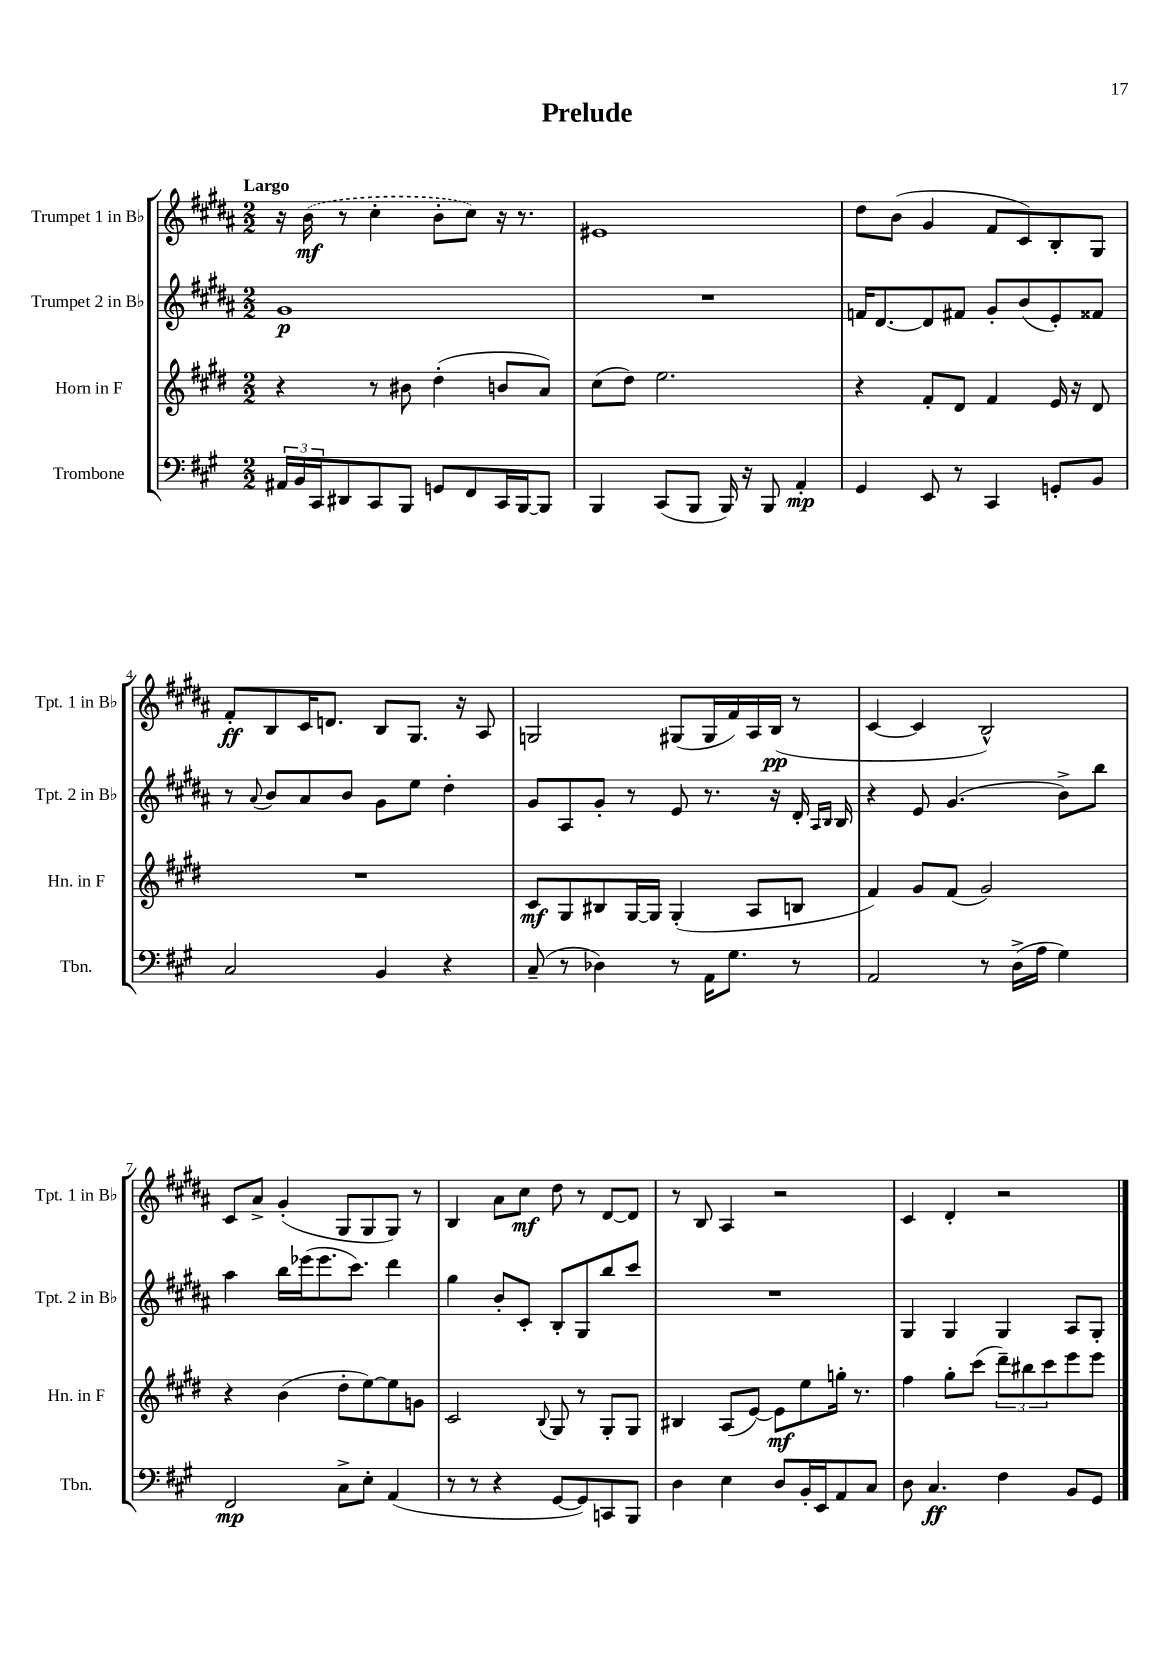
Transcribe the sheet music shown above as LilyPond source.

\header { title = "Prelude" }
<<
\new StaffGroup <<
\new Staff = "s0" \with { instrumentName = "Trumpet 1 in Bb" shortInstrumentName = "Tpt. 1 in Bb" } {
    \clef treble \key b \major \numericTimeSignature \time 2/2 \tempo "Largo"
    r16 \once \slurDashed b'16\mf( r8 cis''4-. b'8-. cis''8) r16 r8. |
    eis'1 |
    dis''8 b'8( gis'4 fis'8 cis'8) b8-. gis8 |
    fis'8-.\ff b8 cis'16 d'8. b8 gis8. r16 ais8 |
    g2 gis8( gis16 fis'16) ais16 b16\pp( r8 |
    cis'4~ cis'4 b2-^) |
    cis'8 ais'8-> gis'4-.( gis8 gis8 gis8) r8 |
    b4 ais'8 cis''8\mf dis''8 r8 dis'8~ dis'8 |
    r8 b8 ais4 r2 |
    cis'4 dis'4-. r2 \bar "|." |
}
\new Staff = "s1" \with { instrumentName = "Trumpet 2 in Bb" shortInstrumentName = "Tpt. 2 in Bb" } {
    \clef treble \key b \major \numericTimeSignature \time 2/2
    gis'1\p |
    R1 |
    f'16 dis'8.~ dis'8 fis'8 gis'8-. b'8( e'8-.) fisis'8 |
    r8 \appoggiatura { ais'8 } b'8 ais'8 b'8 gis'8 e''8 dis''4-. |
    gis'8 ais8 gis'8-. r8 e'8 r8. r16 dis'16-. \grace { ais16 b16 } b16 |
    r4 e'8 gis'4.( b'8->) b''8 |
    ais''4 b''16 ees'''16( ees'''8. cis'''8.) dis'''4 |
    gis''4 b'8-. cis'8-. b8-. gis8 b''8 cis'''8 |
    R1 |
    gis4 gis4 gis4 ais8 gis8-. \bar "|." |
}
\new Staff = "s2" \with { instrumentName = "Horn in F" shortInstrumentName = "Hn. in F" } {
    \clef treble \key e \major \numericTimeSignature \time 2/2
    r4 r8 bis'8 dis''4-.( b'8 a'8) |
    cis''8( dis''8) e''2. |
    r4 fis'8-. dis'8 fis'4 e'16 r16 dis'8 |
    R1 |
    cis'8\mf gis8 bis8 gis16~ gis16 gis4-.( a8 b8 |
    fis'4) gis'8 fis'8( gis'2) |
    r4 b'4( dis''8-. e''8~) e''8 g'8 |
    cis'2 \appoggiatura { b8 } gis8 r8 gis8-. gis8 |
    bis4 a8( e'8~) e'8\mf e''8 g''16-. r8. |
    fis''4 gis''8-. cis'''8( \tuplet 3/2 { dis'''8--) bis''8 cis'''8 } e'''8 e'''8 \bar "|." |
}
\new Staff = "s3" \with { instrumentName = "Trombone" shortInstrumentName = "Tbn." } {
    \clef bass \key a \major \numericTimeSignature \time 2/2
    \tuplet 3/2 { ais,16 b,16 cis,16 } dis,8 cis,8 b,,8 g,8 fis,8 cis,16 b,,16~ b,,8 |
    b,,4 cis,8( b,,8 b,,16) r16 b,,8 a,4-.\mp |
    gis,4 e,8 r8 cis,4 g,8-. b,8 |
    cis2 b,4 r4 |
    cis8--( r8 des4) r8 a,16 gis8. r8 |
    a,2 r8 d16->( a16 gis4) |
    fis,2\mp cis8-> e8-. a,4( |
    r8 r8 r4 gis,8~ gis,8) c,8 b,,8 |
    d4 e4 d8 b,16-. e,16 a,8 cis8 |
    d8 cis4.\ff fis4 b,8 gis,8 \bar "|." |
}
>>
>>
